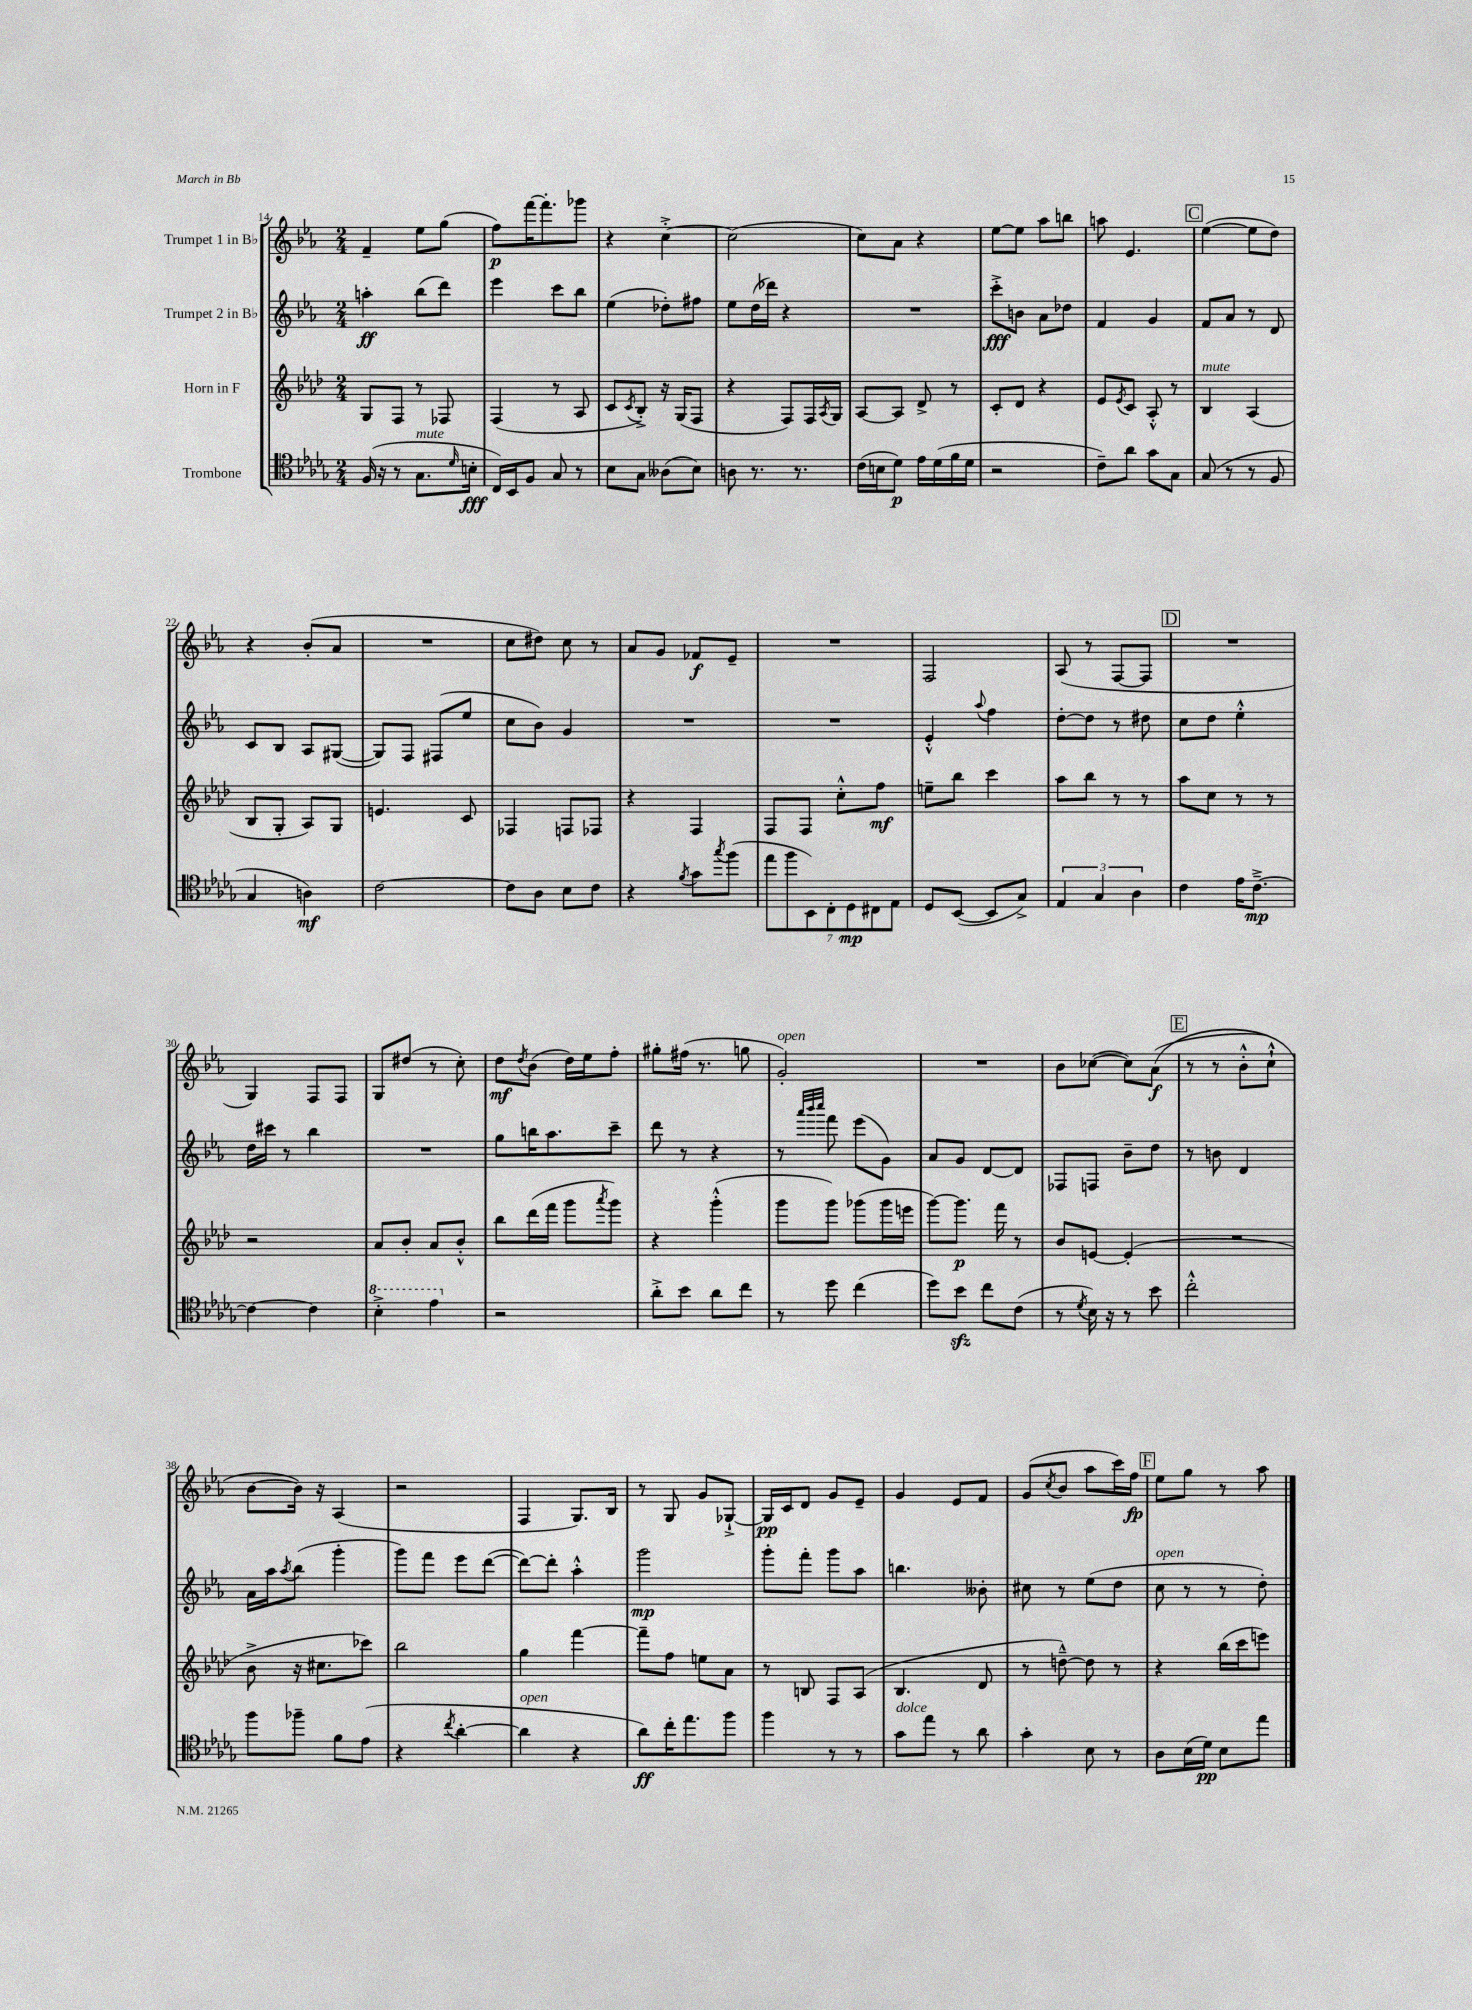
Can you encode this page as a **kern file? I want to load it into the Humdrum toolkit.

**kern	**kern	**kern	**kern
*staff4	*staff3	*staff2	*staff1
*clefC4	*clefG2	*clefG2	*clefG2
*k[b-e-a-d-g-]	*k[b-e-a-d-]	*k[b-e-a-]	*k[b-e-a-]
*M2/4	*M2/4	*M2/4	*M2/4
(16F	8G	4aa'	4f~
16r	.	.	.
8r	8F	.	.
8.G-	8r	(8bb-	8ee-
.	8F-	8ddd)	(8gg
16qqd-	.	.	.
16B'	.	.	.
=	=	=	=
16C)	(4F	4eee-	8ff)
16BB-	.	.	.
8F	.	.	[16fff
.	.	.	8.fff']
8G-	8r	8ccc	.
8r	8A-	8bb-	8ggg-
=	=	=	=
8B-	8c	(4ee-	4r
.	8qc	.	.
8G-	8B-'^)	.	.
(8A--	16r	8dd-')	[4cc'^
.	(16G	.	.
8B-)	8F	8ff#	.
=	=	=	=
8A	4r	8ee-	(2cc]
8.r	.	(16dd	.
.	.	16ddd-)	.
.	8F)	4r	.
8.r	.	.	.
.	16F	.	.
.	8qA-	.	.
.	16G	.	.
=	=	=	=
(16c	[8A-	2r	8cc)
16B	.	.	.
8d-)	8A-]	.	8a-
16e-	8d-^	.	4r
(16d-	.	.	.
16f	8r	.	.
16d-	.	.	.
=	=	=	=
2r	8c'	8ccc'^	[8ee-
.	8d-	8b	8ee-]
.	4r	8a-	8aa-
.	.	8dd-	8bb
=	=	=	=
8c~)	8e-	4f	8aa
.	8qe-	.	.
8a-	8c	.	4.e-
8g-	8A-'^^	4g	.
8G-	8r	.	.
=	=	=	=
(8G-	4B-	8f	([4ee-
8r	.	8a-	.
8r	(4A-	8r	8ee-]
8F	.	8d	8dd)
=	=	=	=
4G-	8B-	8c	4r
.	8G'	8B-	.
4A)	8A-)	8A-	(8b-'
.	8G	([8G#	8a-
=	=	=	=
[2c	4.e	8G#])	2r
.	.	8F	.
.	.	(8F#	.
.	8c	8ee-	.
=	=	=	=
8c]	4F-	8cc	8cc
8A-	.	8b-)	8dd#)
8B-	8F	4g	8cc
8c	8F-	.	8r
=	=	=	=
4r	4r	2r	8a-
.	.	.	8g
8qf	.	.	.
8g-	4F	.	8f-
8qgg-	.	.	.
(8ff	.	.	8e-~
=	=	=	=
14ee-	8F	2r	2r
14ff	.	.	.
.	8F	.	.
14BB-)	.	.	.
14C'	.	.	.
.	8cc'^^	.	.
14D-	.	.	.
14C#	.	.	.
.	8ff	.	.
14E-	.	.	.
=	=	=	=
8D-	8ee~	4e-'^^	2F
([8BB-	8bb-	.	.
.	.	8qqaa-	.
8BB-]	4ccc	4ff	.
8G-^)	.	.	.
=	=	=	=
6E-	8aa-	[8dd'	(8A-
.	8bb-	8dd]	8r
6G-	.	.	.
.	8r	8r	[8F
6A-	.	.	.
.	8r	8dd#	8F]
=	=	=	=
4c	8aa-	8cc	2r
.	8cc	8dd	.
16e-	8r	4ee-'^^	.
[8.c~^	.	.	.
.	8r	.	.
=	=	=	=
4c_	2r	16dd	4G)
.	.	16ccc#	.
.	.	8r	.
4c]	.	4bb-	8F
.	.	.	8F
=	=	=	=
4b-'^	8a-	2r	8G
.	8b-'	.	(8dd#
4ee-	8a-	.	8r
.	8b-'^^	.	8cc')
=	=	=	=
2r	8bb-	8gg	8dd
.	.	.	8qdd
.	(16ddd-	16bb	(8b-
.	16fff	8.aa-	.
.	8ggg	.	16dd)
.	.	.	16ee-
.	8qaaa-	.	.
.	8ggg)	8ccc~	8ff'
=	=	=	=
8a-'^	4r	8ddd	8gg#'
8b-	.	8r	(16ff#
.	.	.	8.r
8a-	(4ggg'^^	4r	.
8cc	.	.	8gg
=	=	=	=
8r	8ggg	8r	2g')
.	.	32qqaaa-	.
.	.	32qqbbb-	.
.	.	32qqcccc	.
8dd-	8ggg)	8fff	.
(4cc	(8ggg-	(8eee-	.
.	16ggg-	8g)	.
.	16eee	.	.
=	=	=	=
8dd-)	[8ggg)	8a-	2r
8b-	8.ggg]	8g	.
8cc	.	[8d	.
.	16fff	.	.
(8c	8r	8d]	.
=	=	=	=
8r	8b-	8F-	8b-
8qd-	.	.	.
16B-)	[8e	8F	([8cc-
16r	.	.	.
8r	(4e']	8b-~	8cc-])
8b-	.	8dd	&((8a-
=	=	=	=
2cc'^^	2r	8r	8r
.	.	8b	8r
.	.	4d	8b-'^^
.	.	.	8cc`^^)
=	=	=	=
8ff	8b-^	16a-	[8b-
.	.	16aa-	.
.	.	8qaa-	.
8ff-~	16r	(8bb-	16b-]&)
.	8.cc#	.	16r
8f	.	4ggg'	(4A-
(8e-	8ccc-)	.	.
=	=	=	=
4r	2bb-	8ggg)	2r
.	.	8fff	.
8qcc	.	.	.
[4a-'	.	8eee-	.
.	.	([8ddd	.
=	=	=	=
4a-]	4gg	8ddd_)	4F
.	.	8ddd']	.
4r	[4fff	4aa-'^^	8.G)
.	.	.	16B-
=	=	=	=
8a-)	8fff~]	2ggg	8r
16cc'	8ff	.	8G
8.ee-	.	.	.
.	8ee	.	8g
8ff	8a-	.	[8G-`^
=	=	=	=
4ff	8r	8ggg'	16G-]
.	.	.	16c
.	8B	8fff'	8d
8r	8F	8ggg	8g
8r	(8A-	8aa-	8e-~
=	=	=	=
8g-	4.B-	4.bb	4g
8ee-	.	.	.
8r	.	.	8e-
8a-	8d-	8b--'	8f
=	=	=	=
4g-'	8r	8cc#	(8g
.	.	.	8qcc
.	[8dd~^^)	8r	8b-
8B-	8dd]	(8ee-	8aa-
8r	8r	8dd	16ccc)
.	.	.	16ff
=	=	=	=
8A-	4r	8cc	8ee-
(16B-	.	8r	8gg
16d-)	.	.	.
8B-	(16bb-	8r	8r
.	16ccc	.	.
8ee-	8eee)	8dd')	8aa-
==	==	==	==
*-	*-	*-	*-
